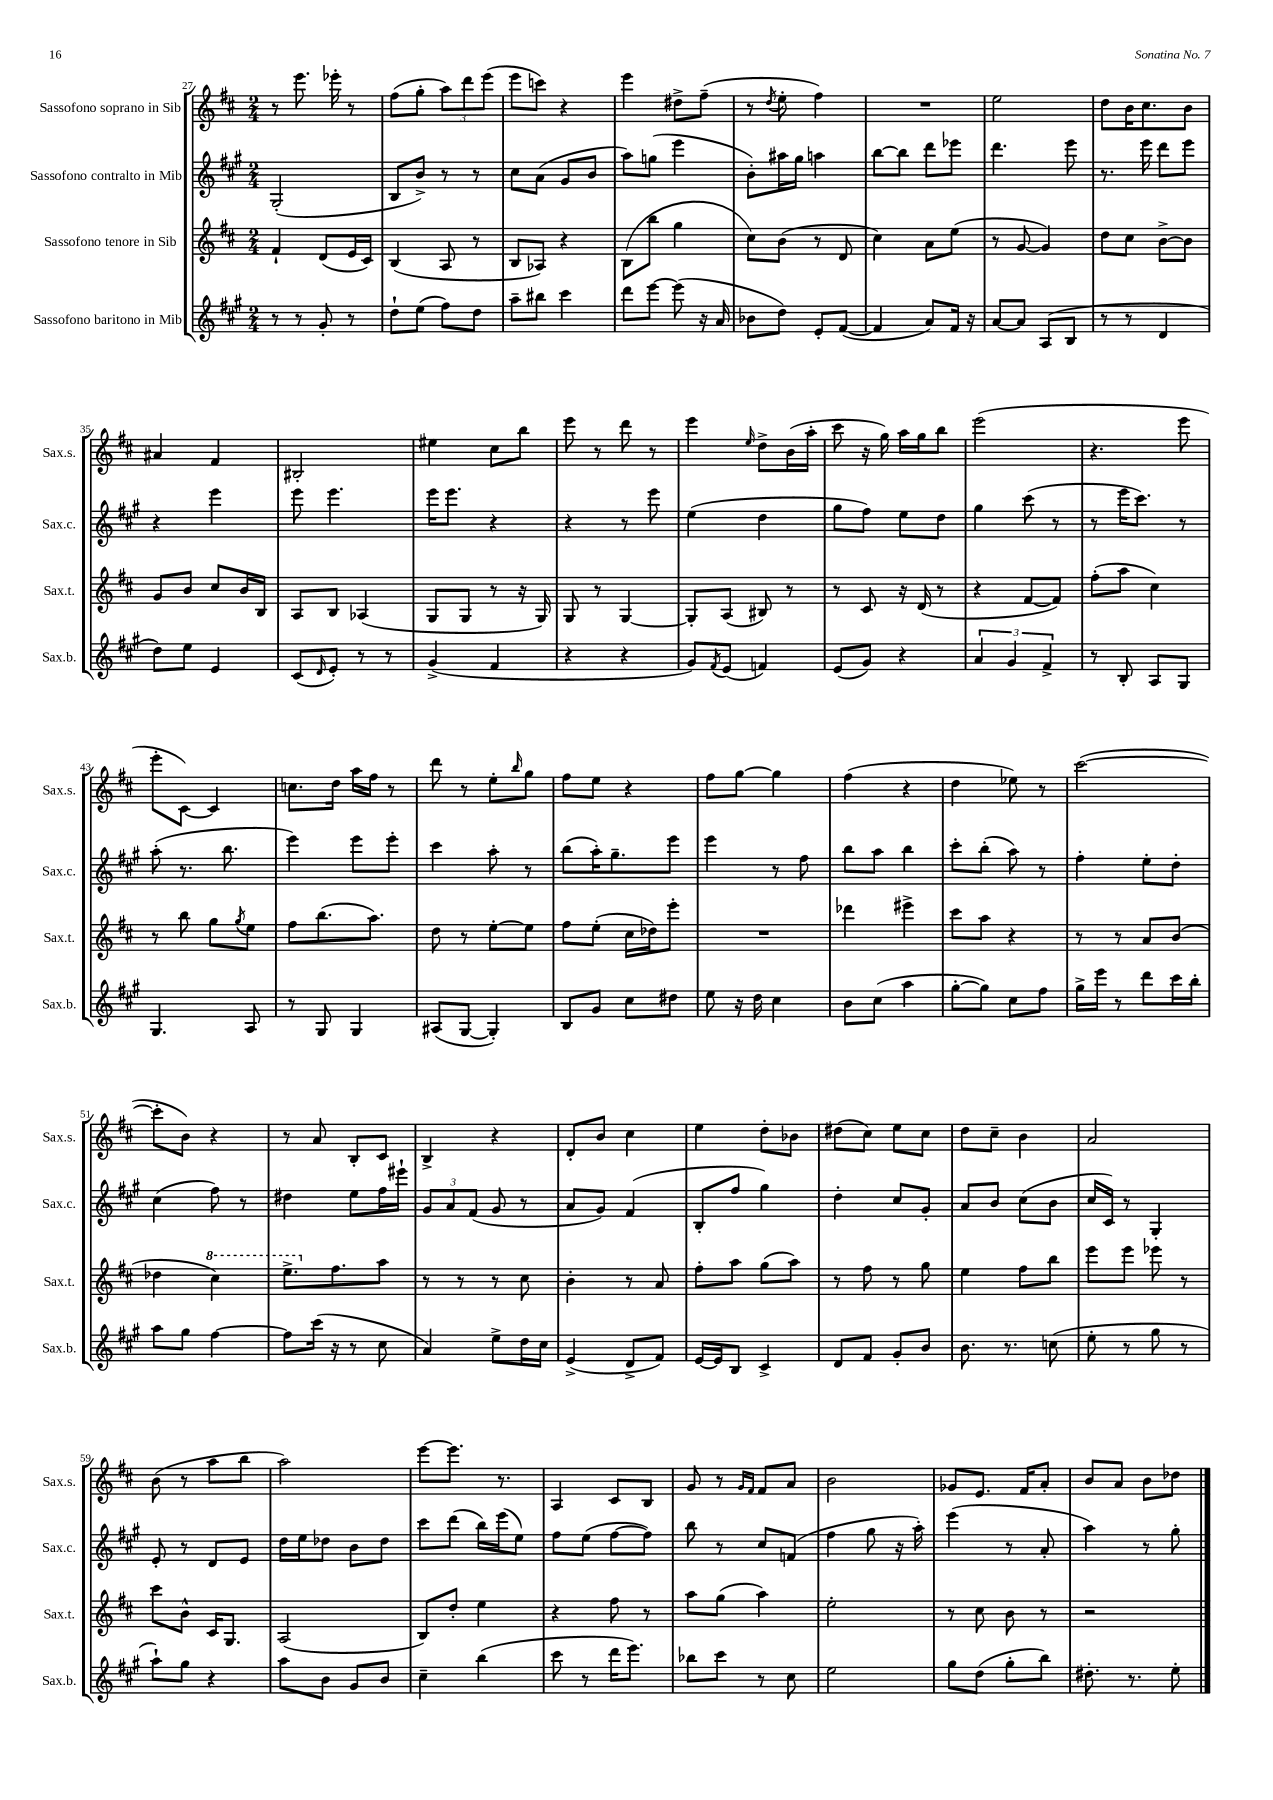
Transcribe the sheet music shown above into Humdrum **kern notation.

**kern	**kern	**kern	**kern
*part4	*part3	*part2	*part1
*staff4	*staff3	*staff2	*staff1
*I"Sassofono baritono in Mib	*I"Sassofono tenore in Sib	*I"Sassofono contralto in Mib	*I"Sassofono soprano in Sib
*I'Sax.b.	*I'Sax.t.	*I'Sax.c.	*I'Sax.s.
*clefG2	*clefG2	*clefG2	*clefG2
*k[f#c#g#]	*k[f#c#]	*k[f#c#g#]	*k[f#c#]
*M2/4	*M2/4	*M2/4	*M2/4
=27	=27	=27	=27
8r	4f#`/	(2G#'/	8r
8r	.	.	8.eee\
8g#'/	(8d/L	.	.
.	.	.	16eee-X'\
8r	16e/L	.	8r
.	16c#/JJ)	.	.
=28	=28	=28	=28
8dd`\L	(4B/	8B/L	(8ff#\L
(8ee\J	.	8b^/J)	8gg'\J
8ff#\L)	8A/	8r	12aa\L)
.	.	.	12ddd\
8dd\J	8r	8r	.
.	.	.	(12eee\J
=29	=29	=29	=29
8aa~\L	8B/L	8cc#\L	8eee\L
8bb#X\J	8A-X/J)	(8a\J	8cccn\J)
4ccc#\	4r	8g#/L	4r
.	.	8b/J	.
=30	=30	=30	=30
8ddd\L	(8B\L	8aa\L)	4eee\
[8eee\J	8bb\J	(8ggn\J	.
(8eee\]	4gg\	4eee\	8dd#X^\L
16r	.	.	(8ff#~\J
16a/	.	.	.
=31	=31	=31	=31
8b-X\L	8cc#\L)	8b'\L)	8r
.	.	.	8qdd/
8dd\J)	(8b\J	16aa#X\L	8ee'\
.	.	16gg#\JJ	.
8e'/L	8r	4aan\	4ff#\)
([8f#/J	8d/	.	.
=32	=32	=32	=32
4f#/]	4cc#\)	[8bb\L	2r
.	.	8bb\J]	.
8a/L)	8a\L	8ddd\L	.
16f#/Jk	(8ee\J	8eee-X\J	.
16r	.	.	.
=33	=33	=33	=33
[8a/L	8r	4.ddd\	2ee\
8a/J]	[8g/	.	.
(8A/L	4g/])	.	.
8B/J	.	8eee\	.
=34	=34	=34	=34
8r	8dd\L	8.r	8dd\L
8r	8cc#\J	.	16b\K
.	.	16eee\	8.cc#\
4d/	[8b^\L	8ddd\L	.
.	8b\J]	8eee\J	8b\J
!!LO:LB:g=z
=35	=35	=35	=35
8dd\L)	8g/L	4r	4a#X/
8ee\J	8b/J	.	.
4e/	8cc#/L	4eee\	4f#/
.	16b/L	.	.
.	16B/JJ	.	.
=36	=36	=36	=36
(8c#/L	8A/L	8eee\	2B#X'/
16qqd/	.	.	.
8e'/J)	8B/J	4.eee\	.
8r	(4A-X/	.	.
8r	.	.	.
=37	=37	=37	=37
(4g#^/	8G/L	16eee\KL	4ee#X\
.	.	8.eee\J	.
.	8G/J	.	.
4f#/	8r	4r	8cc#\L
.	16r	.	8bb\J
.	16G/)	.	.
=38	=38	=38	=38
4r	8G/	4r	8eee\
.	8r	.	8r
4r	[4G/	8r	8ddd\
.	.	8eee\	8r
=39	=39	=39	=39
8g#/L)	8G'/L]	(4ee\	4eee\
8qf#/	.	.	.
(8e/J	(8A/J	.	.
.	.	.	16qqee/
4fn/)	8B#X/)	4dd\	8dd^\L
.	8r	.	(16b\L
.	.	.	16aa'\JJ
=40	=40	=40	=40
(8e/L	8r	8gg#\L	8ccc#\
8g#/J)	8c#/	8ff#\J)	16r
.	.	.	16gg\)
4r	16r	8ee\L	16aa\LL
.	(16d/	.	16gg\J
.	8r	8dd\J	8bb\J
=41	=41	=41	=41
6a/	4r	4gg#\	(2eee\
6g#/	.	.	.
.	[8f#/L	(8ccc#\	.
6f#^/	.	.	.
.	8f#/J])	8r	.
=42	=42	=42	=42
8r	(8ff#'\L	8r	4.r
8B'/	8aa\J	16eee\KL	.
.	.	8.ccc#\J)	.
8A/L	4cc#\)	.	.
8G#/J	.	8r	8eee\
!!LO:LB:g=z
=43	=43	=43	=43
4.G#/	8r	(8aa'\	8eee'\L
.	8bb\	8.r	[8c#\J)
.	8gg\L	.	4c#/]
.	.	8.bb\	.
.	8qgg/	.	.
8A/	8ee\J	.	.
=44	=44	=44	=44
8r	8ff#\L	4eee\)	8.ccn\L
8G#/	(8.bb\	.	.
.	.	.	16dd\Jk
4G#/	.	8eee\L	16aa\LL
.	8.aa\J)	.	16ff#\JJ
.	.	8eee'\J	8r
=45	=45	=45	=45
(8A#X/L	8dd\	4ccc#\	8ddd\
[8G#/J	8r	.	8r
4G#'/])	[8ee'\L	8aa'\	8ee'\L
.	.	.	16qqbb/
.	8ee\J]	8r	8gg\J
=46	=46	=46	=46
8B/L	8ff#\L	(8bb\L	8ff#\L
8g#/J	(8ee'\J	16aa'\K)	8ee\J
.	.	8.gg#~\	.
8cc#\L	16cc#\LL	.	4r
.	16dd-X\J)	.	.
8dd#X\J	8eee'\J	8eee\J	.
=47	=47	=47	=47
8ee\	2r	4eee\	8ff#\L
16r	.	.	[8gg\J
16dd\	.	.	.
4cc#\	.	8r	4gg\]
.	.	8ff#\	.
=48	=48	=48	=48
8b\L	4ddd-X\	8bb\L	(4ff#\
(8cc#\J	.	8aa\J	.
4aa\	4eee#X^\	4bb\	4r
=49	=49	=49	=49
[8gg#'\L	8ccc#\L	8ccc#'\L	4dd\
8gg#\J])	8aa\J	(8bb'\J	.
8cc#\L	4r	8aa\)	8ee-X\)
8ff#\J	.	8r	8r
=50	=50	=50	=50
16gg#^\LL	8r	4ff#'\	([2ccc#\
16eee\JJ	.	.	.
8r	8r	.	.
8ddd\L	8a/L	8ee'\L	.
16ccc#\L	(8b/J	8dd'\J	.
16bb'\JJ	.	.	.
!!LO:LB:g=z
=51	=51	=51	=51
8aa\L	4dd-X\	(4cc#\	8ccc#'\L]
8gg#\J	.	.	8b\J)
*	*8va	*	*
[4ff#\	4ccc#\)	8ff#\)	4r
.	.	8r	.
=52	=52	=52	=52
8ff#\L]	8.eee^\L	4dd#X\	8r
(16ccc#\Jk	.	.	8a/
*	*X8va	*	*
16r	8.ff#\	.	.
8r	.	8ee\L	8B'/L
8cc#\	8aa\J	16ff#\L	8c#/J
.	.	16eee#X`\JJ	.
=53	=53	=53	=53
4a/)	8r	12g#/L	4B^/
.	.	12a/	.
.	8r	.	.
.	.	(12f#/J	.
8ee^\L	8r	8g#/	4r
16dd\L	8cc#\	8r	.
16cc#\JJ	.	.	.
=54	=54	=54	=54
(4e^/	4b'\	8a/L	8d'/L
.	.	8g#/J)	8b/J
8d^/L	8r	(4f#/	4cc#\
8f#/J)	8a/	.	.
=55	=55	=55	=55
[16e/LL	8ff#'\L	8B'/L	4ee\
16e/J]	.	.	.
8B/J	8aa\J	8ff#/J	.
4c#^/	(8gg\L	4gg#\)	8dd'\L
.	8aa\J)	.	8b-X\J
=56	=56	=56	=56
8d/L	8r	4dd'\	(8dd#X\L
8f#/J	8ff#\	.	8cc#\J)
8g#'/L	8r	8cc#/L	8ee\L
8b/J	8gg\	8g#'/J	8cc#\J
=57	=57	=57	=57
8.b\	4ee\	8a/L	8dd\L
.	.	8b/J	8cc#~\J
8.r	.	.	.
.	8ff#\L	(8cc#\L	4b\
(8ccn\	8bb\J	8b\J	.
=58	=58	=58	=58
8ee'\	8eee\L	16cc#/LL	2a/
.	.	16c#/JJ)	.
8r	8eee\J	8r	.
8gg#\	8eee-X\	4G#'/	.
8r	8r	.	.
!!LO:LB:g=z
=59	=59	=59	=59
8aa`\L)	8ccc#\L	8e'/	(8b\
8gg#\J	8b^^\J	8r	8r
4r	16c#/KL	8d/L	8aa\L
.	8.G/J	.	.
.	.	8e/J	8bb\J
=60	=60	=60	=60
8aa\L	(2A/	16dd\LL	2aa\)
.	.	16ee\J	.
8b\J	.	8dd-X\J	.
8g#/L	.	8b\L	.
8b/J	.	8dd-\J	.
=61	=61	=61	=61
4cc#~\	8B/L)	8ccc#\L	[8eee\L
.	8dd'/J	(8ddd\J	8.eee\J]
(4bb\	4ee\	16bb\LL)	.
.	.	(16eee\J	8.r
.	.	8ee\J)	.
=62	=62	=62	=62
8ccc#\	4r	8ff#\L	4A/
8r	.	(8ee\J	.
16ddd\KL	8ff#\	[8ff#\L	8c#/L
8.eee\J)	.	.	.
.	8r	8ff#\J])	8B/J
=63	=63	=63	=63
8bb-X\L	8aa\L	8bb\	8g/
8ccc#\J	(8gg\J	8r	8r
.	.	.	16qqg/LL
.	.	.	16qqf#/JJ
8r	4aa\)	8cc#/L	8f#/L
8cc#\	.	(8fn/J	8a/J
=64	=64	=64	=64
2ee\	2ee'\	4ff#\	2b\
.	.	8gg#\	.
.	.	16r	.
.	.	16aa'\)	.
=65	=65	=65	=65
8gg#\L	8r	(4eee\	8g-X/L
(8dd\J	8cc#\	.	8.e/J
8gg#'\L	8b\	8r	.
.	.	.	16f#/KL
8bb\J)	8r	8a'/	8a'/J
=66	=66	=66	=66
8.dd#X'\	2r	4aa\)	8b/L
.	.	.	8a/J
8.r	.	.	.
.	.	8r	8b\L
8ee'\	.	8gg#'\	8dd-X\J
==	==	==	==
*-	*-	*-	*-
